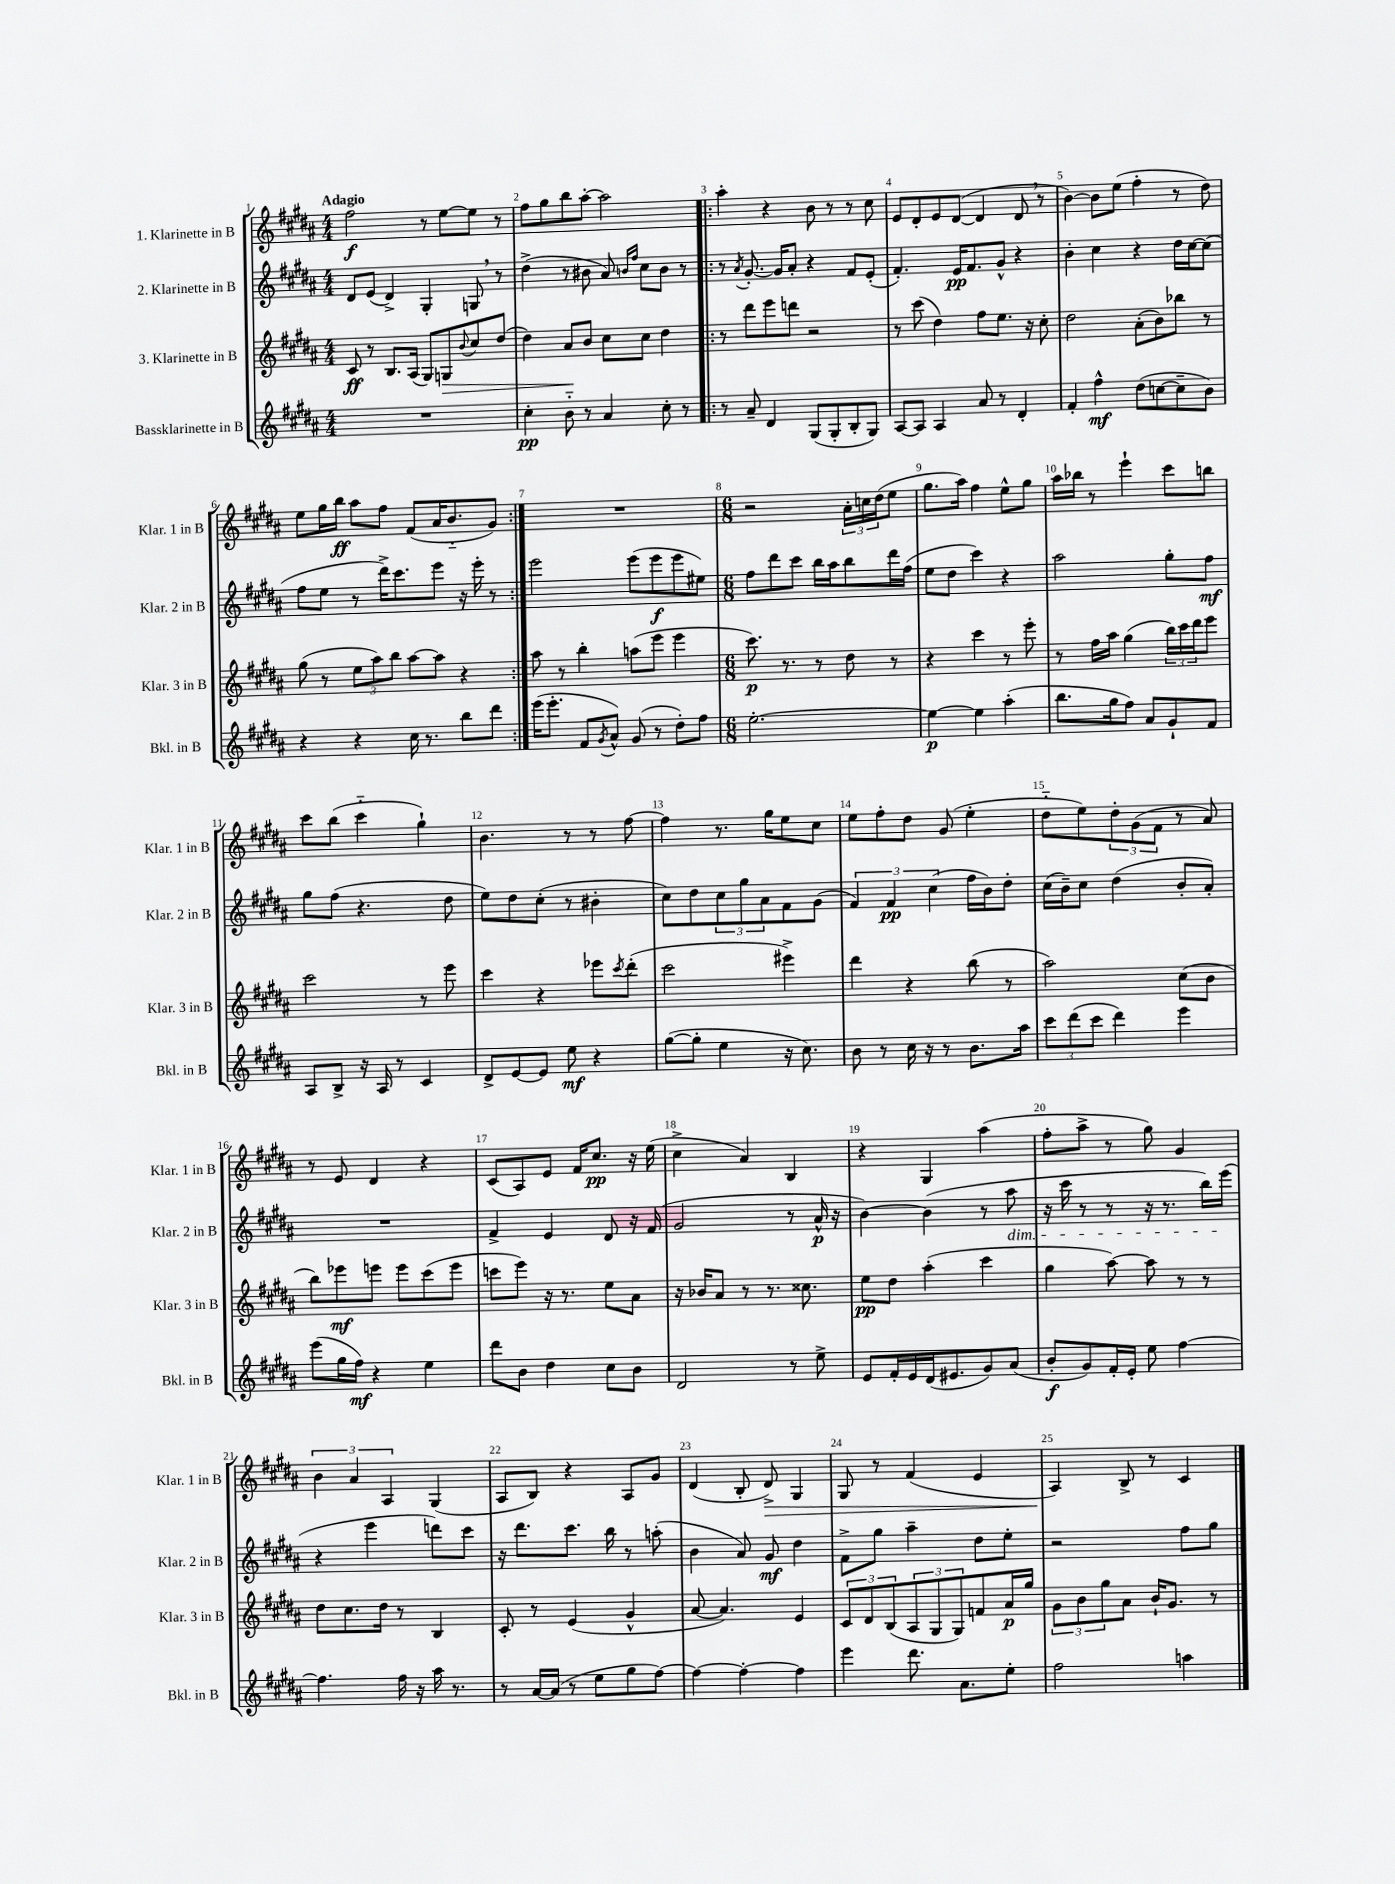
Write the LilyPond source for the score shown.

<<
\new StaffGroup <<
\new Staff = "s0" \with { instrumentName = "1. Klarinette in B" shortInstrumentName = "Klar. 1 in B" } {
    \clef treble \key b \major \numericTimeSignature \time 4/4 \tempo "Adagio"
    fis''2\f r8 e''8~ e''8 r8 |
    fis''8 gis''8 b''8 ais''8~-. ais''2 |
    \repeat volta 2 { ais''4-. r4 b'8 r8 r8 cis''8 |
    e'8 dis'8-. e'8 dis'8~( dis'4 dis'8 \breathe r8 |
    b'4~) b'8 e''8( fis''4-. r8 dis''8) |
    e''8 gis''16 b''16\ff ais''8 fis''8 fis'8( ais'16 b'8.-_ gis'8) | }
    R1 |
    \numericTimeSignature \time 6/8 r2 \tuplet 3/2 { ais'16-. c''16 dis''16( } e''8 |
    gis''8. ais''16) fis''4 e''8-^ gis''8 |
    ais''16 bes''16 r8 e'''4-! cis'''8 b''8 |
    cis'''8 b''8( cis'''4-_ gis''4-!) |
    b'4. r8 r8 fis''8~ |
    fis''4 r8. gis''16 e''8 cis''8 |
    e''8 fis''8-. dis''8 gis'8( e''4-. |
    dis''8-_ e''8) \tuplet 3/2 { dis''8-. gis'8( fis'8 } r8 ais'8) |
    r8 e'8 dis'4 r4 |
    cis'8( ais8) e'8 fis'16 cis''8.\pp r16 e''16( |
    cis''4-> ais'4) b4 |
    r4 gis4 ais''4( |
    fis''8-. ais''8-> r8 gis''8) gis'4 |
    \tuplet 3/2 { b'4 ais'4 ais4 } gis4( |
    ais8 b8) r4 ais8 gis'8 |
    dis'4( b8-. dis'8->\>) gis4 |
    gis8 r8 fis'4( e'4 |
    ais4\!) b8-> r8 cis'4 \bar "|." |
}
\new Staff = "s1" \with { instrumentName = "2. Klarinette in B" shortInstrumentName = "Klar. 2 in B" } {
    \clef treble \key b \major \numericTimeSignature \time 4/4
    dis'8 e'8( dis'4->) gis4-. g8 \breathe r8 |
    dis''4->( r8 bis'8 ais'8) \grace { b'16 fis''16 } cis''8 b'8 r8 |
    \repeat volta 2 { r8 \acciaccatura { ais'8 } gis'8.~-. gis'16 ais'8-. r4 fis'8 e'8-.( |
    fis'4.-.) e'16\pp fis'8. gis'8-^ r4 |
    b'4-. cis''4 r4 dis''16 cis''16~ cis''8( |
    fis''8 e''8 r8 dis'''16->) cis'''8. e'''8 r16 e'''16-. r8 | }
    e'''2 e'''8( e'''8\f e'''8 eis''8) |
    \numericTimeSignature \time 6/8 fis''8 dis'''8 cis'''8 b''16 ais''16 b''8 dis'''16 fis''16( |
    e''8 dis''8 cis'''4) r4 |
    ais''2 gis''8-. fis''8\mf |
    gis''8 fis''8( r4. dis''8 |
    e''8) dis''8 cis''8-.( r8 bis'4-. |
    cis''8) dis''8 \tuplet 3/2 { cis''8 gis''8 ais'8 } fis'8 gis'8( |
    \tuplet 3/2 { fis'4) fis'4\pp cis''4( } fis''16 b'16) dis''8-. |
    cis''16( b'16--) cis''8 dis''4( b'8-. ais'8-.) |
    R2. |
    fis'4-> e'4 dis'8 r16 fis'16( |
    gis'2 r8 ais'16-^\p r16 |
    b'4~) b'4( r8 ais''8\dim |
    r16 cis'''16 r8 r8 r16 r8. b''16) e'''16\!( |
    r4 e'''4 d'''8) cis'''8 |
    r16 dis'''8. cis'''8. b''16 r8 a''8-.( |
    b'4 ais'8) gis'8\mf dis''4 |
    fis'8-> gis''8 ais''4-- dis''8 e''8-. |
    r2 fis''8 gis''8 \bar "|." |
}
\new Staff = "s2" \with { instrumentName = "3. Klarinette in B" shortInstrumentName = "Klar. 3 in B" } {
    \clef treble \key b \major \numericTimeSignature \time 4/4
    cis'8\ff r8 b8. ais16( gis8) g8\> \appoggiatura { b'8 } cis''8 dis''8( |
    dis''4) ais'8\! b'8 cis''8 cis''8 dis''4 |
    \repeat volta 2 { r8 dis'''8 e'''8 d'''8 r2 |
    r8 cis'''8( dis''4) fis''8 e''8. r16 cis''8-. |
    dis''2 ais'8-.( b'8) bes''8 r8 |
    gis''8( r8 \tuplet 3/2 { e''8 ais''8) b''8 } ais''8~ ais''8 r4 | }
    ais''8 r8 b''4-. a''8( e'''8 e'''4 |
    \numericTimeSignature \time 6/8 cis'''8.\p) r8. r8 dis''8 r8 |
    r4 cis'''4 r8 e'''8-. |
    r8 fis''16 ais''16 gis''4( \tuplet 3/2 { b''16) cis'''16 dis'''16 } e'''8 |
    cis'''2 r8 e'''8 |
    cis'''4 r4 ees'''8 \acciaccatura { cis'''8 } dis'''8-.( |
    cis'''2 eis'''4->) |
    dis'''4 r4 b''8( r8 |
    ais''2) cis''8( b'8 |
    b''8) ees'''8\mf e'''8 e'''8 cis'''8( e'''8 |
    c'''8 e'''8) r16 r8. e''8 ais'8 |
    r16 bes'16 ais'8 r8 r8. cisis''8. |
    e''8\pp dis''8 ais''4-.( cis'''4 |
    gis''4 ais''8~) ais''8 r8 r8 |
    dis''8 cis''8. dis''16 r8 b4 |
    cis'8-. r8 e'4( gis'4-^ |
    ais'8~ ais'4.) e'4 |
    \tuplet 3/2 { cis'8 dis'8 b8( } \tuplet 3/2 { ais8 gis8 gis8) } f'8 ais'16\p gis''16 |
    \tuplet 3/2 { gis'8 b'8 gis''8 } ais'8 b'16-! gis'8. r8 \bar "|." |
}
\new Staff = "s3" \with { instrumentName = "Bassklarinette in B" shortInstrumentName = "Bkl. in B" } {
    \clef treble \key b \major \numericTimeSignature \time 4/4
    R1 |
    cis''4-.\pp b'8-_ r8 ais'4 cis''8-. r8 |
    \repeat volta 2 { r8 ais'8-- dis'4 gis8( gis8-. b8-. gis8) |
    ais8~ ais8 ais4 ais'8 r8 dis'4-. |
    fis'4-. fis''4-^\mf dis''8( c''8~ c''8-- b'8) |
    r4 r4 cis''16 r8. b''8 dis'''8 | }
    e'''16( e'''8.-. fis'8 \acciaccatura { gis'8 } ais'8-^) gis'8( r8 dis''8-.) fis''8 |
    \numericTimeSignature \time 6/8 e''2.~-. |
    e''4~\p e''4 ais''4-.( |
    b''8. gis''16 fis''8) ais'8 gis'8-! fis'8 |
    ais8 b8-> r16 ais16 r8 cis'4 |
    dis'8-> e'8~ e'8 e''8\mf r4 |
    gis''8~( gis''8-. e''4 r16 cis''8.) |
    b'8 r8 cis''16 r16 r8 b'8. ais''16 |
    \tuplet 3/2 { cis'''8 dis'''8( cis'''8 } dis'''4) e'''4 |
    e'''8( gis''16 fis''16\mf) r4 e''4 |
    dis'''8 b'8 dis''4 cis''8 b'8 |
    dis'2 r8 e''8-> |
    e'8 fis'16-. e'16 dis'16( eis'8. gis'8) ais'8( |
    b'8-.\f gis'8) fis'16-. e'16-. e''8 fis''4~ |
    fis''4. fis''16 r16 ais''16 r8. |
    r8 ais'16~ ais'16( r8 e''8 gis''8 fis''8~) |
    fis''4~ fis''4~-. fis''4 |
    e'''4 dis'''8. ais'8. e''8-. |
    fis''2 a''4 \bar "|." |
}
>>
>>
\layout { \context { \Score \override BarNumber.break-visibility = ##(#f #t #t) barNumberVisibility = #all-bar-numbers-visible } }
